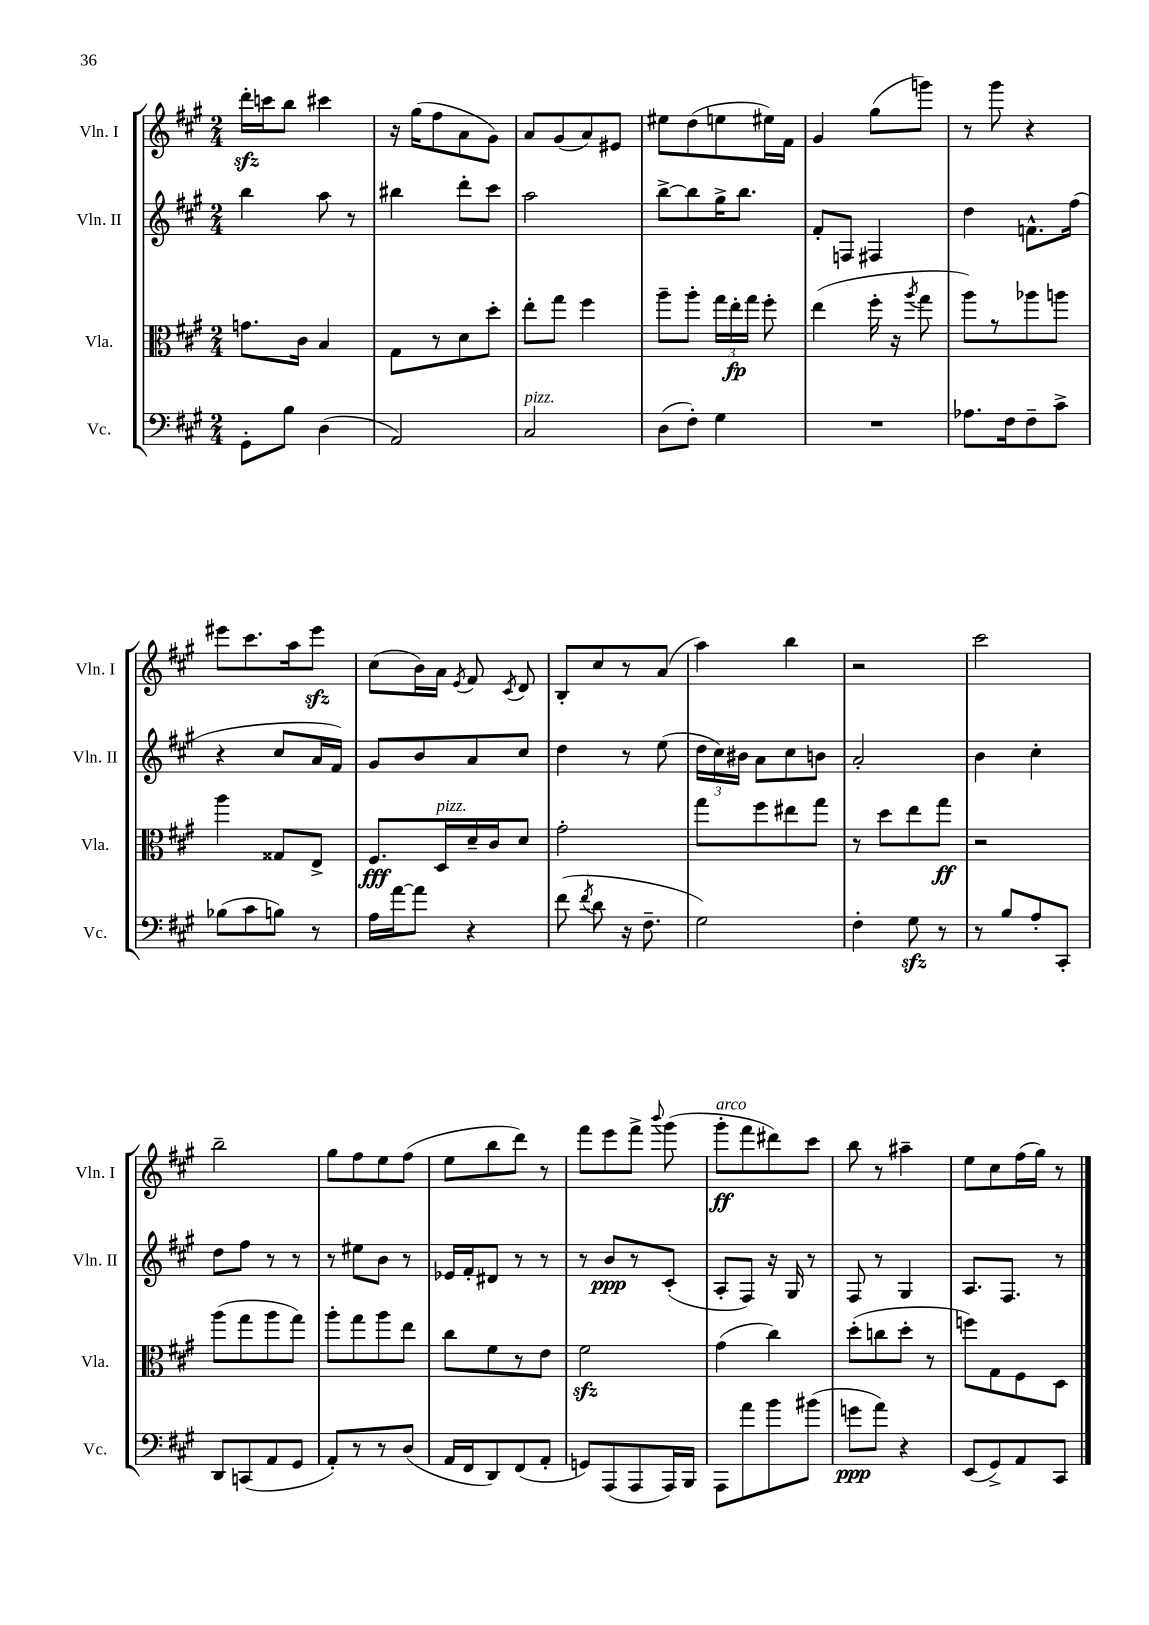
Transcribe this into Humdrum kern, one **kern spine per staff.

**kern	**dynam	**kern	**dynam	**kern	**dynam	**kern	**dynam
*part4	*part4	*part3	*part3	*part2	*part2	*part1	*part1
*staff4	*staff4	*staff3	*staff3	*staff2	*staff2	*staff1	*staff1
*I"Vc.	*	*I"Vla.	*	*I"Vln. II	*	*I"Vln. I	*
*I'Vc.	*	*I'Vla.	*	*I'Vln. II	*	*I'Vln. I	*
*clefF4	*	*clefC3	*	*clefG2	*	*clefG2	*
*k[f#c#g#]	*	*k[f#c#g#]	*	*k[f#c#g#]	*	*k[f#c#g#]	*
*M2/4	*	*M2/4	*	*M2/4	*	*M2/4	*
=20	=20	=20	=20	=20	=20	=20	=20
8GG#'\L	.	8.gn\L	.	4bb\	.	16dddzz'\LL	.
.	.	.	.	.	.	16cccn\J	.
8B\J	.	.	.	.	.	8bb\J	.
.	.	16c#\Jk	.	.	.	.	.
(4D\	.	4B/	.	8aa\	.	4ccc#X\	.
.	.	.	.	8r	.	.	.
=21	=21	=21	=21	=21	=21	=21	=21
2AA/)	.	8G#\L	.	4bb#X\	.	16r	.
.	.	.	.	.	.	(16gg#\KL	.
.	.	8r	.	.	.	8ff#\	.
.	.	8d\	.	8ddd'\L	.	8a\	.
.	.	8dd'\J	.	8ccc#\J	.	8g#\J)	.
=22	=22	=22	=22	=22	=22	=22	=22
!LO:TX:a:i:t=pizz.	!	!	!	!	!	!	!
2C#/	.	8ee'\L	.	2aa\	.	8a/L	.
.	.	8gg#\J	.	.	.	(8g#/	.
.	.	4ff#\	.	.	.	8a/)	.
.	.	.	.	.	.	8e#X/J	.
=23	=23	=23	=23	=23	=23	=23	=23
(8D\L	.	8aa~\L	.	[8bb^\L	.	8ee#X\L	.
8F#'\J)	.	8aa'\J	.	8bb\]	.	(8dd\	.
4G#\	.	24gg#\LL	.	16gg#^\K	.	8een\	.
.	.	24ee'\	fp	.	.	.	.
.	.	.	.	8.bb\J	.	.	.
.	.	24gg#\JJ	.	.	.	.	.
.	.	8ff#'\	.	.	.	16ee#X\L)	.
.	.	.	.	.	.	16f#\JJ	.
=24	=24	=24	=24	=24	=24	=24	=24
2r	.	(4ee\	.	8f#'/L	.	4g#/	.
.	.	.	.	8Fn/J	.	.	.
.	.	16ff#'\	.	4F#X/	.	(8gg#\L	.
.	.	16r	.	.	.	.	.
.	.	8qaa/	.	.	.	.	.
.	.	8gg#\	.	.	.	8gggn\J)	.
=25	=25	=25	=25	=25	=25	=25	=25
8.A-X\L	.	8aa\L)	.	4dd\	.	8r	.
.	.	8r	.	.	.	8ggg#\	.
16F#\k	.	.	.	.	.	.	.
8F#~\	.	8aa-X\	.	8.fn^^\L	.	4r	.
8c#^\J	.	8aan\J	.	.	.	.	.
.	.	.	.	(16ff#\Jk	.	.	.
!!LO:LB:g=z
=26	=26	=26	=26	=26	=26	=26	=26
(8B-X\L	.	4aa\	.	4r	.	8eee#X\L	.
8c#\	.	.	.	.	.	8.ccc#\	.
8Bn\J)	.	8G##X/L	.	8cc#/L	.	.	.
.	.	.	.	.	.	16aa\k	.
8r	.	8E^/J	.	16a/L	.	8eee#zz\J	.
.	.	.	.	16f#/JJ)	.	.	.
=27	=27	=27	=27	=27	=27	=27	=27
16A\LL	.	8.F#/L	fff	8g#/L	.	(8cc#\L	.
[16a\J	.	.	.	.	.	.	.
8a\J]	.	.	.	8b/	.	16b\L)	.
!	!	!LO:TX:a:i:t=pizz.	!	!	!	!	!
.	.	16D/L	.	.	.	16a\JJ	.
.	.	.	.	.	.	8qe/	.
4r	.	16d~/	.	8a/	.	8f#/	.
.	.	16c#/J	.	.	.	.	.
.	.	.	.	.	.	8qc#/	.
.	.	8d/J	.	8cc#/J	.	8d/	.
=28	=28	=28	=28	=28	=28	=28	=28
(8f#\	.	2g#'\	.	4dd\	.	8B'/L	.
8qf#/	.	.	.	.	.	.	.
8d\	.	.	.	.	.	8cc#/	.
16r	.	.	.	8r	.	8r	.
8.F#~\	.	.	.	.	.	.	.
.	.	.	.	(8ee\	.	(8a/J	.
=29	=29	=29	=29	=29	=29	=29	=29
2G#\)	.	8gg#\L	.	24dd\LL	.	4aa\)	.
.	.	.	.	24cc#\)	.	.	.
.	.	.	.	24b#X\JJ	.	.	.
.	.	8ff#\	.	8a\L	.	.	.
.	.	8ee#X\	.	8cc#\	.	4bb\	.
.	.	8gg#\J	.	8bn\J	.	.	.
=30	=30	=30	=30	=30	=30	=30	=30
4F#'\	.	8r	.	2a'/	.	2r	.
.	.	8dd\L	.	.	.	.	.
8G#zz\	.	8ee\	.	.	.	.	.
8r	.	8gg#\J	ff	.	.	.	.
=31	=31	=31	=31	=31	=31	=31	=31
8r	.	2r	.	4b\	.	2ccc#\	.
8B/L	.	.	.	.	.	.	.
8A'/	.	.	.	4cc#'\	.	.	.
8CC#'/J	.	.	.	.	.	.	.
!!LO:LB:g=z
=32	=32	=32	=32	=32	=32	=32	=32
8DD/L	.	(8aa\L	.	8dd\L	.	2bb~\	.
(8CCn/	.	8gg#\	.	8ff#\J	.	.	.
8AA/	.	8aa\	.	8r	.	.	.
8GG#/J	.	8gg#\J)	.	8r	.	.	.
=33	=33	=33	=33	=33	=33	=33	=33
8AA'/L)	.	8aa'\L	.	8r	.	8gg#\L	.
8r	.	8gg#\	.	8ee#X\L	.	8ff#\	.
8r	.	8aa\	.	8b\J	.	8ee\	.
(8D/J	.	8ee\J	.	8r	.	(8ff#\J	.
=34	=34	=34	=34	=34	=34	=34	=34
16AA/LL	.	8cc#\L	.	16e-X/LL	.	8ee\L	.
16FF#/J	.	.	.	16f#'/J	.	.	.
8DD/)	.	8f#\	.	8d#X/J	.	8bb\	.
(8FF#/	.	8r	.	8r	.	8ddd\J)	.
8AA'/J	.	8e\J	.	8r	.	8r	.
=35	=35	=35	=35	=35	=35	=35	=35
8GGn/L)	.	2f#zz\	.	8r	.	8fff#\L	.
(8AAA/	.	.	.	8b/L	ppp	8eee\	.
8AAA/	.	.	.	8r	.	8fff#^\J	.
.	.	.	.	.	.	8qqbbb/	.
16AAA/L)	.	.	.	(8c#'/J	.	(8ggg#\	.
16BBB/JJ	.	.	.	.	.	.	.
=36	=36	=36	=36	=36	=36	=36	=36
!	!	!	!	!	!	!LO:TX:a:i:t=arco	!
8AAA\L	.	(4g#\	.	8A'/L	.	8ggg#'\L	ff
8a\	.	.	.	8F#/J)	.	8fff#\	.
8b\	.	4cc#\)	.	16r	.	8ddd#X\)	.
.	.	.	.	16G#/	.	.	.
(8b#X\J	.	.	.	8r	.	8ccc#\J	.
=37	=37	=37	=37	=37	=37	=37	=37
8gn\L	ppp	(8dd'\L	.	8F#/	.	8bb\	.
8a\J)	.	8ccn\	.	8r	.	8r	.
4r	.	8dd'\J	.	4G#/	.	4aa#X~\	.
.	.	8r	.	.	.	.	.
=38	=38	=38	=38	=38	=38	=38	=38
(8EE/L	.	8ffn\L)	.	8.A/L	.	8ee\L	.
8GG#^/)	.	8G#\	.	.	.	8cc#\	.
.	.	.	.	8.F#/J	.	.	.
8AA/	.	8F#\	.	.	.	(16ff#\L	.
.	.	.	.	.	.	16gg#\JJ)	.
8CC#/J	.	8D\J	.	8r	.	8r	.
==	==	==	==	==	==	==	==
*-	*-	*-	*-	*-	*-	*-	*-
